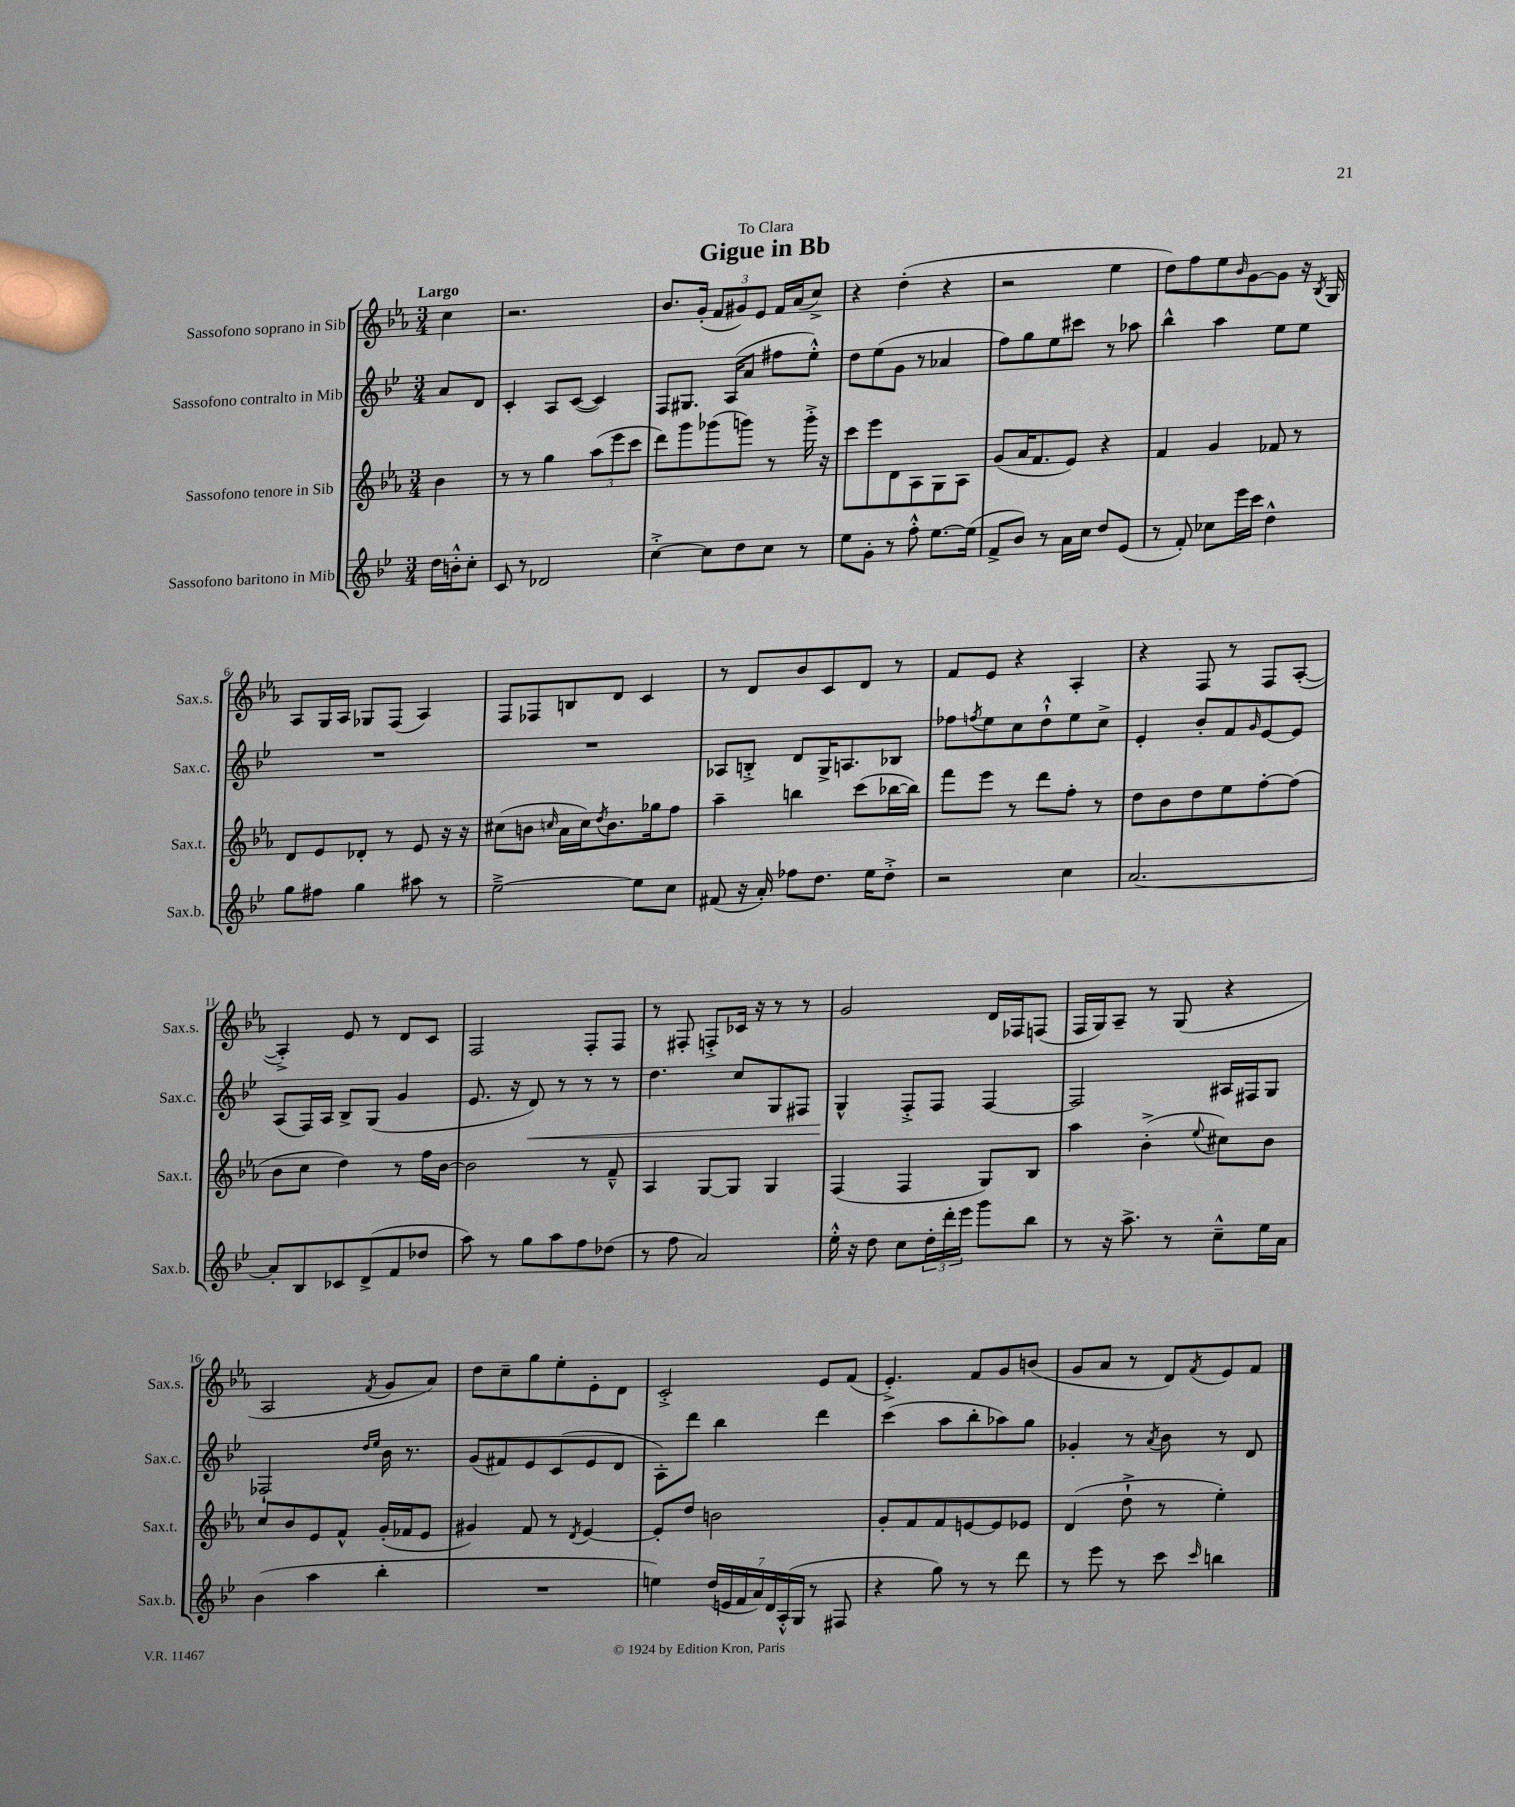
\header { title = "Gigue in Bb" dedication = "To Clara" }
<<
\new StaffGroup <<
\new Staff = "s0" \with { instrumentName = "Sassofono soprano in Sib" shortInstrumentName = "Sax.s." } {
    \clef treble \key ees \major \numericTimeSignature \time 3/4 \partial 4 \tempo "Largo"
    c''4 |
    r2. |
    bes'8. g'16-.( \tuplet 3/2 { f'8 gis'8) ees'8 } f'16 aes'16( c''8->) |
    r4 d''4-.( r4 |
    r2 ees''4 |
    d''8) f''8 ees''8 \grace { bes'16 } g'8~ g'8 r16 \acciaccatura { bes8 } g16 |
    aes8 g16 aes16 ges8 f8( aes4) |
    f8 fes8 b8 d'8 c'4 |
    r8 d'8 bes'8 c'8 d'8 r8 |
    f'8 ees'8 r4 aes4-. |
    r4 f8 r8 f8 aes8~-.( |
    aes4-.->) ees'8 r8 d'8 c'8 |
    f2 f8-. f8 |
    r8 fis8-. f8-.-> ces'16 r16 r8 r8 |
    g'2 d'16 fes16 f8( |
    f16 g16) aes8-- r8 g8( r4 |
    aes2 \acciaccatura { f'8 } g'8 aes'8) |
    d''8 c''8-- g''8 ees''8-. ees'8-. d'8 |
    c'2-.-> ees'8 f'8( |
    ees'4.-.->) f'8 g'8 b'8( |
    g'8 aes'8 r8 d'8) \acciaccatura { f'8 } ees'8 f'8 \bar "|." |
}
\new Staff = "s1" \with { instrumentName = "Sassofono contralto in Mib" shortInstrumentName = "Sax.c." } {
    \clef treble \key bes \major \numericTimeSignature \time 3/4 \partial 4
    a'8 d'8 |
    c'4-. a8 c'8~( c'4) |
    f8 gis8. a16( a'8 fis''8 ees''8-.-^) |
    d''8 ees''8( g'8 r8 aes'4 |
    f''8) g''8 ees''8 cis'''8 r8 aes''8 |
    bes''4-^ a''4 ees''8 ees''8 |
    R2. |
    R2. |
    aes8 b8-.-> d'8 g16-> a8. bes8 |
    fes''8 \acciaccatura { f''8 } ees''8 c''8 d''8-!-^ ees''8 c''8-> |
    ees'4-. bes'8-. f'8 \grace { g'16 } ees'8~ ees'8 |
    a8( f16) a16 bes8-> g8( g'4 |
    ees'8. r16 d'8\<) r8 r8 r8 |
    d''4. c''8 g8 fis8 |
    g4-^\! f8-.-> f8 f4~ |
    f2 ais16 fis16 g8 |
    fes2-! \grace { d''16 ees''16 } bes'16 r8. |
    g'8( fis'8) ees'8 c'8( ees'8 d'8 |
    a8-.) d'''8 bes''4 d'''4 |
    c'''4( a''8 bes''8-. aes''8) g''8 |
    ges'4-. r8 \acciaccatura { a'8 } bes'8 r8 d'8 \bar "|." |
}
\new Staff = "s2" \with { instrumentName = "Sassofono tenore in Sib" shortInstrumentName = "Sax.t." } {
    \clef treble \key ees \major \numericTimeSignature \time 3/4 \partial 4
    bes'4 |
    r8 r8 g''4 \tuplet 3/2 { aes''8( ees'''8 c'''8 } |
    d'''8) g'''8 ges'''8( g'''8) r8 g'''16-.-> r16 |
    c'''8 ees'''8 d'8 aes8 g8 aes8 |
    g'8( aes'16 f'8. ees'8) r4 |
    f'4 g'4 fes'8 r8 |
    d'8 ees'8 des'8-. r8 ees'8 r16 r16 |
    cis''8( b'8 \grace { c''16 } aes'16 c''16) \acciaccatura { d''8 } b'8. ges''16 f''8 |
    aes''4-- b''4 c'''8( bes''16~ bes''16) |
    f'''8 ees'''8 r8 d'''8 f''8-. r8 |
    d''8 bes'8 d''8 ees''8 f''8~-. f''8( |
    bes'8 c''8 d''4) r8 f''16 bes'16~ |
    bes'2 r8 f'8---^ |
    aes4 g8~ g8 g4 |
    f4( f4 g8) bes8 |
    aes''4 bes'4-.->( \appoggiatura { ees''8 } cis''8) bes'8 |
    c''8 bes'8 ees'8 f'8-^ g'16-.( fes'16 ees'8 |
    gis'4) f'8 r8 \acciaccatura { d'8 } ees'4~ |
    ees'8-. d''8 b'2 |
    g'8-. f'8 f'8 e'8~ e'8 ees'8 |
    d'4( d''8-!-> r8 ees''4-.) \bar "|." |
}
\new Staff = "s3" \with { instrumentName = "Sassofono baritono in Mib" shortInstrumentName = "Sax.b." } {
    \clef treble \key bes \major \numericTimeSignature \time 3/4 \partial 4
    d''16 b'16-.-^ c''8-. |
    c'8 r8 des'2 |
    c''4~-.-> c''8 d''8 c''8 r8 |
    ees''8 g'8-. r8 f''8-.-^ ees''8.~ ees''16( |
    f'8-> bes'8) r8 a'16 c''16 d''8 ees'8( |
    r8 f'8-.) ces''8 ees'''16 c'''16 d''4-^ |
    g''8 fis''8 g''4 ais''8 r8 |
    ees''2~---> ees''8 c''8 |
    fis'8( r16 a'16-.) fes''8 d''8. ees''16 d''8-.-> |
    r2 c''4 |
    a'2.~ |
    a'8-. bes8 ces'8 d'8->( f'8 des''8 |
    a''8) r8 g''8 a''8 f''8 des''8( |
    r8 f''8 a'2) |
    ees''16-.-^ r16 d''8 c''8 \tuplet 3/2 { d''16-. d'''16-. ees'''16 } g'''8 bes''8 |
    r8 r16 a''8.-> r8 c''8---^ ees''16 a'16 |
    bes'4( a''4 bes''4-. |
    R2. |
    e''4) \tuplet 7/4 { d''16( e'16 f'16 a'16) d'16 a16-.-^( g16 } r8 fis8 |
    r4 g''8) r8 r8 d'''8 |
    r8 ees'''8 r8 c'''8 \grace { c'''16 } b''4 \bar "|." |
}
>>
>>
